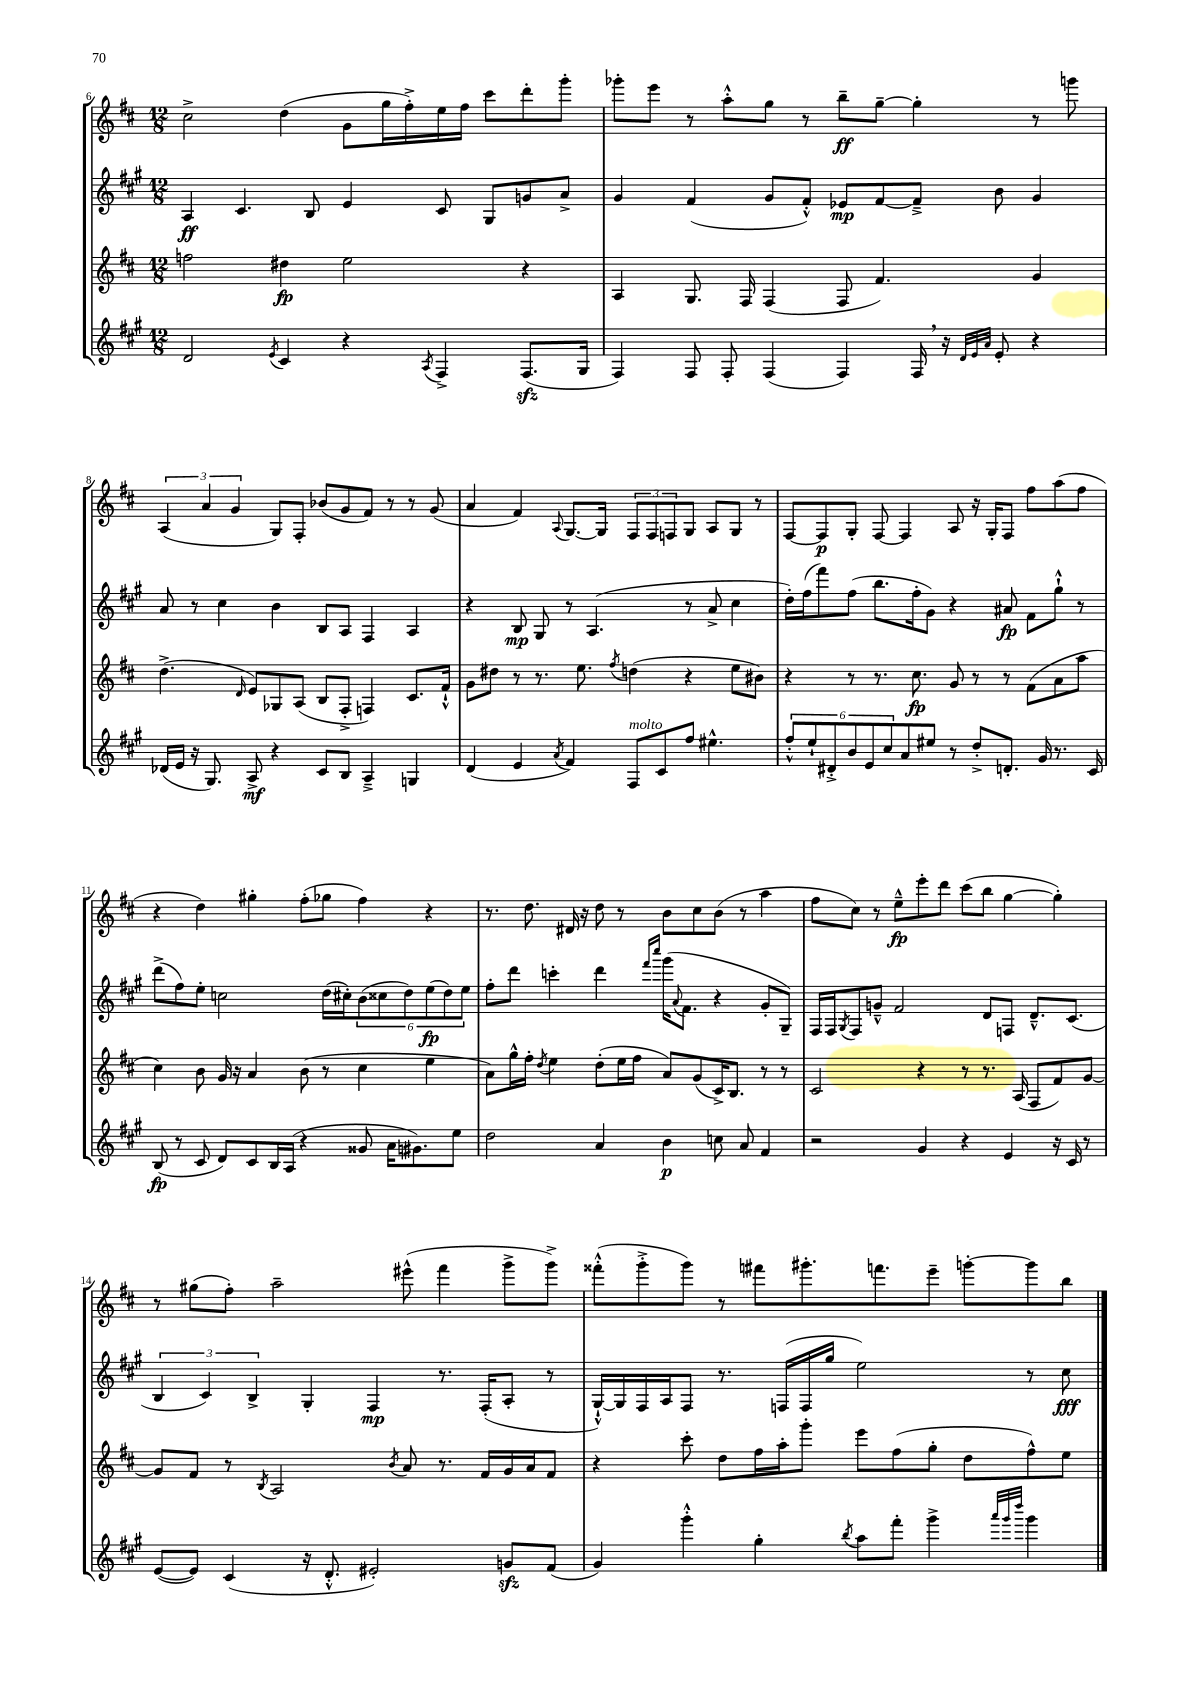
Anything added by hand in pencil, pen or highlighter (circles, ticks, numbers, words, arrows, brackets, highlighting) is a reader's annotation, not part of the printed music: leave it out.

**kern	**dynam	**kern	**dynam	**kern	**dynam	**kern	**dynam
*part4	*part4	*part3	*part3	*part2	*part2	*part1	*part1
*staff4	*staff4	*staff3	*staff3	*staff2	*staff2	*staff1	*staff1
*clefG2	*	*clefG2	*	*clefG2	*	*clefG2	*
*k[f#c#g#]	*	*k[f#c#]	*	*k[f#c#g#]	*	*k[f#c#]	*
*M12/8	*	*M12/8	*	*M12/8	*	*M12/8	*
=6	=6	=6	=6	=6	=6	=6	=6
2d/	.	2ffn\	.	4A/	ff	2cc#^\	.
.	.	.	.	4.c#/	.	.	.
8qe/	.	.	.	.	.	.	.
4c#/	.	4dd#X\	fp	.	.	(4dd\	.
.	.	.	.	8B/	.	.	.
4r	.	2ee\	.	4e/	.	8g\L	.
.	.	.	.	.	.	16gg\L	.
.	.	.	.	.	.	16ff#'^\)	.
8qA/	.	.	.	.	.	.	.
4F#^/	.	.	.	8c#/	.	16ee\	.
.	.	.	.	.	.	16ff#\JJ	.
.	.	.	.	8G#/L	.	8ccc#\L	.
(8.F#zz/L	.	4r	.	8gn/	.	8ddd'\	.
.	.	.	.	8a^/J	.	8ggg'\J	.
16G#/Jk	.	.	.	.	.	.	.
=7	=7	=7	=7	=7	=7	=7	=7
4F#/)	.	4A/	.	4g#/	.	8ggg-X'\L	.
.	.	.	.	.	.	8eee\J	.
8F#/	.	8.G/	.	(4f#/	.	8r	.
8F#'/	.	.	.	.	.	8aa'^^\L	.
.	.	16F#/	.	.	.	.	.
(4F#/	.	(4F#/	.	8g#/L	.	8gg\J	.
.	.	.	.	8f#'^^/J)	.	8r	.
4F#/)	.	8F#/	.	8e-X/L	mp	8bb~\L	ff
.	.	4.f#/)	.	[8f#/	.	[8gg~\J	.
16F#,/	.	.	.	8f#~^/J]	.	4gg'\]	.
16r	.	.	.	.	.	.	.
32qqd/LLL	.	.	.	.	.	.	.
32qqe/	.	.	.	.	.	.	.
32qqa/JJJ	.	.	.	.	.	.	.
8e'/	.	.	.	8b\	.	.	.
4r	.	4g/	.	4g#/	.	8r	.
.	.	.	.	.	.	8gggn\	.
!!LO:LB:g=z
=8	=8	=8	=8	=8	=8	=8	=8
(16d-X/LL	.	(4.dd^\	.	8a/	.	(6A/	.
16e/JJ	.	.	.	.	.	.	.
16r	.	.	.	8r	.	.	.
.	.	.	.	.	.	6a/	.
8.G#/)	.	.	.	.	.	.	.
.	.	.	.	4cc#\	.	.	.
.	.	.	.	.	.	6g/	.
.	.	16qqd/	.	.	.	.	.
8A^/	mf	8e/L)	.	.	.	.	.
4r	.	8G-X/	.	4b\	.	8G/L)	.
.	.	(8A/J	.	.	.	8F#'/J	.
8c#/L	.	8B/L	.	8B/L	.	(8b-X/L	.
8B/J	.	8F#'^/J	.	8A/J	.	8g/	.
4A~^/	.	4Fn/)	.	4F#/	.	8f#/J)	.
.	.	.	.	.	.	8r	.
4Gn/	.	8.c#/L	.	4A/	.	8r	.
.	.	.	.	.	.	(8g/	.
.	.	16f#`^^/Jk	.	.	.	.	.
=9	=9	=9	=9	=9	=9	=9	=9
(4d/	.	8g\L	.	4r	.	4a/	.
.	.	8dd#X\J	.	.	.	.	.
4e/	.	8r	.	8B/	mp	4f#/)	.
.	.	8.r	.	8G#/	.	.	.
8qa/	.	.	.	.	.	8qqA/	.
4f#/)	.	.	.	8r	.	[8.G/L	.
.	.	8.ee\	.	.	.	.	.
.	.	.	.	(4.A/	.	.	.
.	.	.	.	.	.	16G/Jk]	.
.	.	8qff#/	.	.	.	.	.
!LO:TX:a:i:t=molto	!	!	!	!	!	!	!
8F#/L	.	(4ddn\	.	.	.	12F#/L	.
.	.	.	.	.	.	12F#/	.
8c#/	.	.	.	.	.	.	.
.	.	.	.	.	.	12Fn/	.
8ff#/J	.	4r	.	8r	.	8G/J	.
4.ee#X^^\	.	.	.	8a^/	.	8A/L	.
.	.	8ee\L	.	4cc#\	.	8G/J	.
.	.	8b#X\J)	.	.	.	8r	.
=10	=10	=10	=10	=10	=10	=10	=10
12ff#'^^/L	.	4r	.	16dd'\LL)	.	[8F#/L	.
.	.	.	.	(16ff#\J	.	.	.
12ee`/	.	.	.	.	.	.	.
.	.	.	.	8fff#\)	.	8F#/]	p
12d#X'^/	.	.	.	.	.	.	.
12b/	.	8r	.	(8ff#\J	.	8G'/J	.
12e/	.	.	.	.	.	.	.
.	.	8.r	.	8.bb\L	.	[8F#/	.
12cc#/	.	.	.	.	.	.	.
8a/	.	.	.	.	.	4F#/]	.
.	.	8.cc#\	fp	16ff#'\k	.	.	.
8ee#X/J	.	.	.	8g#\J)	.	.	.
8r	.	8g/	.	4r	.	8A/	.
8dd'^/L	.	8r	.	.	.	16r	.
.	.	.	.	.	.	16G'/KL	.
8.dn'/J	.	8r	.	8a#X/	fp	8F#/J	.
.	.	(8f#\L	.	8f#\L	.	8ff#\L	.
16g#/	.	.	.	.	.	.	.
8.r	.	8a\	.	8gg#`^^\J	.	(8aa\	.
.	.	8aa\J	.	8r	.	8ff#\J	.
16c#/	.	.	.	.	.	.	.
!!LO:LB:g=z
=11	=11	=11	=11	=11	=11	=11	=11
(8B/	fp	4cc#\)	.	(8ddd^\L	.	4r	.
8r	.	.	.	8ff#\)	.	.	.
8c#/	.	8b\	.	8ee'\J	.	4dd\)	.
8d/L)	.	16g/	.	2ccn\	.	.	.
.	.	16r	.	.	.	.	.
8c#/	.	4a/	.	.	.	4gg#X'\	.
16B/L	.	.	.	.	.	.	.
(16A/JJ	.	.	.	.	.	.	.
4r	.	(8b\	.	.	.	(8ff#'\L	.
.	.	8r	.	(16dd\LL	.	8gg-X\J	.
.	.	.	.	16cc#X'\J)	.	.	.
8g##X/	.	4cc#\	.	(12b\	.	4ff#\)	.
.	.	.	.	12cc##X\	.	.	.
16a\KL	.	.	.	.	.	.	.
.	.	.	.	12dd\)	.	.	.
8.g#X\)	.	.	.	.	.	.	.
.	.	4ee\	.	(12ee\	fp	4r	.
.	.	.	.	12dd\)	.	.	.
8ee\J	.	.	.	.	.	.	.
.	.	.	.	12ee\J	.	.	.
=12	=12	=12	=12	=12	=12	=12	=12
2dd\	.	8a\L)	.	8ff#'\L	.	8.r	.
.	.	16gg^^\L	.	8ddd\J	.	.	.
.	.	16ff#'\JJ	.	.	.	8.dd\	.
.	.	8qdd/	.	.	.	.	.
.	.	4ee\	.	4cccn'\	.	.	.
.	.	.	.	.	.	16d#X/	.
.	.	.	.	.	.	16r	.
4a/	.	(8dd'\L	.	4ddd\	.	8dd\	.
.	.	16ee\L	.	.	.	8r	.
.	.	16ff#\JJ	.	.	.	.	.
.	.	.	.	16qqfff#/LL	.	.	.
.	.	.	.	16qqcccc#/JJ	.	.	.
4b\	p	8a/L)	.	(16ggg#\KL	.	8b\L	.
.	.	.	.	8qqa/	.	.	.
.	.	.	.	8.f#\J	.	.	.
.	.	(8g/	.	.	.	8cc#\	.
8ccn\	.	16c#^/K)	.	4r	.	(8b\J	.
.	.	8.B/J	.	.	.	.	.
8a/	.	.	.	.	.	8r	.
4f#/	.	8r	.	8g#'/L	.	4aa\	.
.	.	8r	.	8G#~/J)	.	.	.
=13	=13	=13	=13	=13	=13	=13	=13
2r	.	2c#/	.	16F#/LL	.	8ff#\L	.
.	.	.	.	16F#/J	.	.	.
.	.	.	.	8qG#/	.	.	.
.	.	.	.	8F#/	.	8cc#\J)	.
.	.	.	.	8gn~^^/J	.	8r	.
.	.	.	.	2f#/	.	8ee~^^\L	fp
4g#/	.	4r	.	.	.	8eee'\	.
.	.	.	.	.	.	8ddd\J	.
4r	.	8r	.	.	.	(8ccc#\L	.
.	.	8.r	.	8d/L	.	8bb\J	.
4e/	.	.	.	8Fn/J	.	[4gg\	.
.	.	(16A/	.	.	.	.	.
.	.	8F#/L	.	8.d~^^/L	.	.	.
16r	.	8f#/)	.	.	.	4gg'\])	.
16c#/	.	.	.	(8.c#/J	.	.	.
8r	.	[8g/J	.	.	.	.	.
!!LO:LB:g=z
=14	=14	=14	=14	=14	=14	=14	=14
([8e/L	.	8g/L]	.	6B/	.	8r	.
8e/J])	.	8f#/J	.	.	.	(8gg#X\L	.
.	.	.	.	6c#/)	.	.	.
(4c#/	.	8r	.	.	.	8ff#'\J)	.
.	.	.	.	6B^/	.	.	.
.	.	8qB/	.	.	.	.	.
.	.	2A/	.	.	.	2aa~\	.
16r	.	.	.	4G#'/	.	.	.
8.d'^^/	.	.	.	.	.	.	.
2e#X'/)	.	.	.	4F#/	mp	.	.
.	.	8qb/	.	.	.	.	.
.	.	8a/	.	.	.	(8eee#X^^\	.
.	.	8.r	.	8.r	.	4fff#\	.
.	.	16f#/LL	.	(16F#'/KL	.	.	.
8gnzz/L	.	16g/	.	8A'/J	.	8ggg^\L	.
.	.	16a/J	.	.	.	.	.
(8f#/J	.	8f#/J	.	8r	.	8ggg^\J)	.
=15	=15	=15	=15	=15	=15	=15	=15
4g#/)	.	4r	.	[16G#`^^/LL)	.	(8fff##X'^^\L	.
.	.	.	.	16G#/]	.	.	.
.	.	.	.	16F#/	.	8ggg'^\	.
.	.	.	.	16A/J	.	.	.
4ggg#'^^\	.	8ccc#'\	.	8F#/J	.	8ggg\J)	.
.	.	8dd\L	.	8.r	.	8r	.
4gg#'\	.	16ff#\L	.	.	.	8fff#X\L	.
.	.	16aa'\J	.	(16Fn/LL	.	.	.
.	.	8ggg'\J	.	16F/	.	8.ggg#X'\	.
.	.	.	.	16gg#/JJ	.	.	.
8qbb/	.	.	.	.	.	.	.
8aa\L	.	8eee\L	.	2ee\)	.	.	.
.	.	.	.	.	.	8.fffn\	.
8fff#'\J	.	(8ff#\	.	.	.	.	.
4ggg#^\	.	8gg'\J	.	.	.	8eee~\J	.
.	.	8dd\L	.	.	.	[8gggn'\L	.
32qqaaa/LLL	.	.	.	.	.	.	.
32qqggg#/	.	.	.	.	.	.	.
32qqdddd/JJJ	.	.	.	.	.	.	.
4ggg#\	.	8ff#^^\)	.	8r	.	8ggg\]	.
.	.	8ee\J	.	8cc#\	fff	8bb\J	.
==	==	==	==	==	==	==	==
*-	*-	*-	*-	*-	*-	*-	*-
